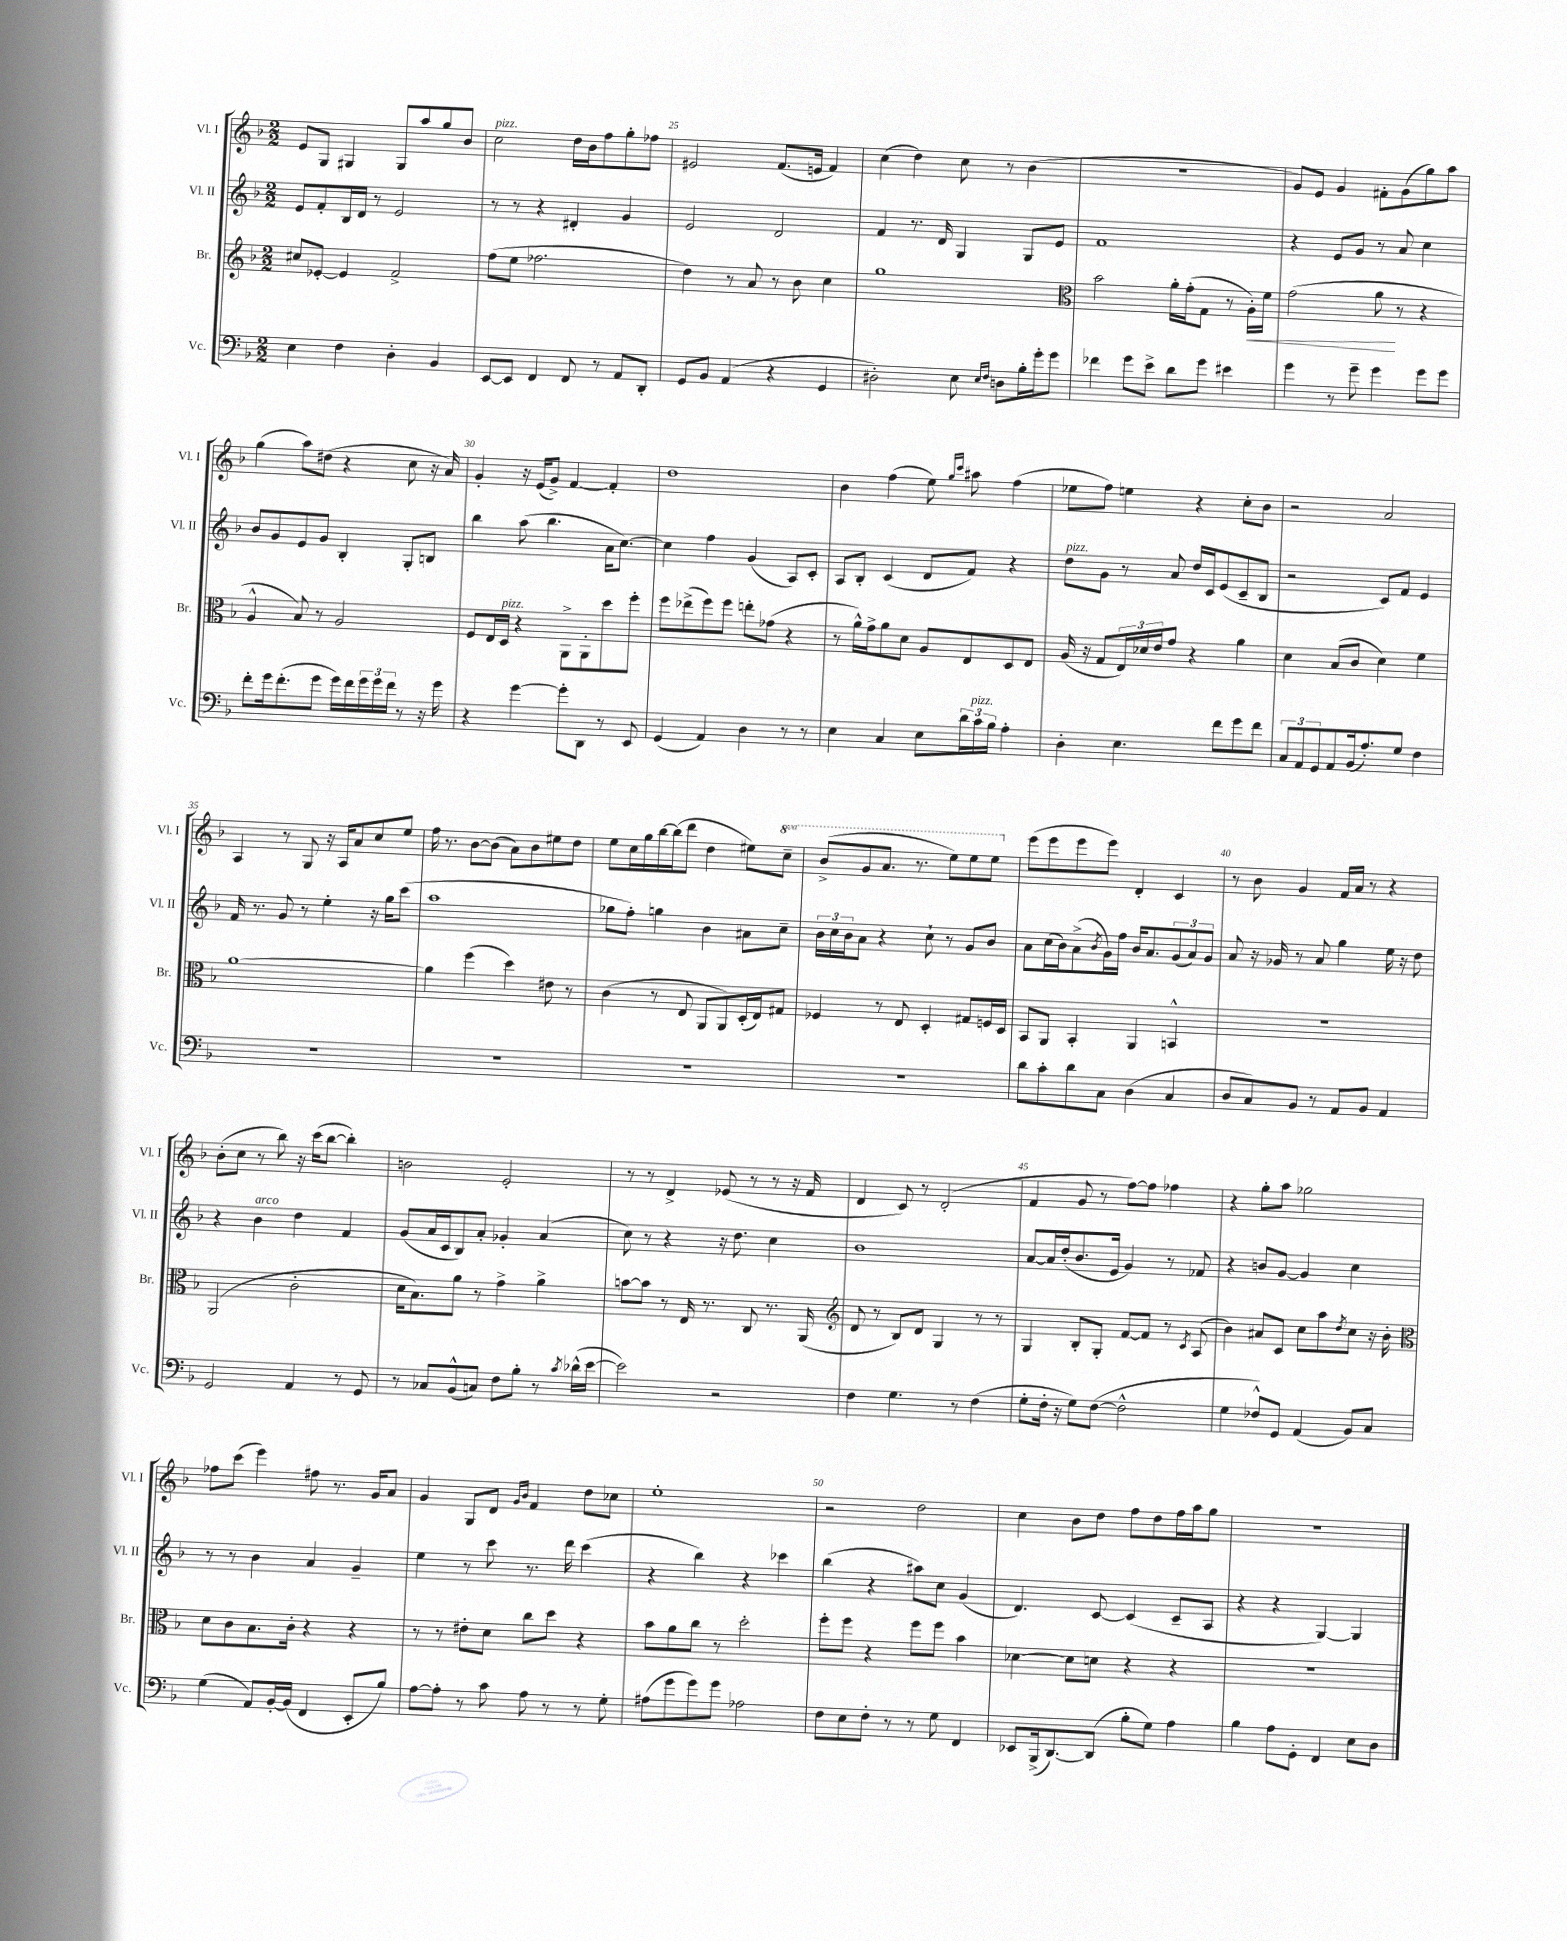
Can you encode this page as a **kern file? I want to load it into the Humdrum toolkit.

**kern	**kern	**kern	**kern
*staff4	*staff3	*staff2	*staff1
*clefF4	*clefG2	*clefG2	*clefG2
*k[b-]	*k[b-]	*k[b-]	*k[b-]
*M2/2	*M2/2	*M2/2	*M2/2
4E	8cc#	8e	8e
.	[8e-'	8f'	8G
4F	4e-]	16B-	4G#
.	.	16d	.
.	.	8r	.
4D'	2f^	2e	8G#
.	.	.	8aa
4BB-	.	.	8gg
.	.	.	8b-
=	=	=	=
[8EE	(8ff	8r	2cc
8EE]	8ee	8r	.
4FF	2.ff-	4r	.
8FF	.	4d#'	16dd
.	.	.	16b-
8r	.	.	8ff
8AA	.	4g	8gg'
8DD'	.	.	8ff-
=	=	=	=
8GG	4dd)	2e	2e#
8BB-	.	.	.
(4AA	8r	.	.
.	8a	.	.
4r	8r	2d	(8.f
.	8b-	.	.
.	.	.	16e
4GG	4cc	.	4f)
=	=	=	=
2D#')	1gg	4f	(4cc
.	.	8.r	4dd)
.	.	16d	.
8E	.	4G	8cc
16qqE	.	.	.
16qqF	.	.	.
8D	.	.	8r
16B-'	.	8G	(4b-
16g'	.	.	.
8g	.	8e	.
=	=	=	=
*	*clefC3	*	*
4f-	2b-	1f	1r
8g	.	.	.
8e^	.	.	.
8d	16a'	.	.
.	(16g'	.	.
8g	8G	.	.
4e#	8r	.	.
.	16A')	.	.
.	16f	.	.
=	=	=	=
4g	(2g	4r	8g)
.	.	.	8e
8r	.	8e	4g
8g~	.	8g	.
4g	8a	8r	8f#'
.	8r	8a	(8g
8g	4r	4cc	8gg)
8g	.	.	8aa
=	=	=	=
8f'	4A^^	8b-	(4gg
16g	.	8g	.
(8.f'	.	.	.
.	8B-)	8e	8aa)
8g	8r	8g	(8dd#
16g)	2A	4B-'	4r
16f	.	.	.
24g	.	.	.
24g	.	.	.
24f	.	.	.
8r	.	8G'	8cc
16r	.	8B	16r
16g	.	.	16a)
=	=	=	=
4r	8F	4bb-	4g'
.	16E	.	.
.	16D	.	.
[4g	4r	(8aa	16r
.	.	.	(16e
.	.	4.bb-	8g^)
8g']	8AA^	.	[4f
8DD	8AA'	.	.
8r	8dd	16a	4f']
.	.	[8.cc)	.
8EE	8ff'	.	.
=	=	=	=
(4GG	8ff	4cc]	1dd
.	(8ee-^	.	.
4AA)	8ff)	4ff	.
.	8ff	.	.
4D	8ee'	(4g	.
.	(8g-	.	.
8r	4r	8A)	.
8r	.	8c'	.
=	=	=	=
4E	8r	8A	4b-
.	16a^^)	8B-'	.
.	16g^	.	.
4C	8a	(4c	(4ff
.	8d	.	.
8E	8A	8d	8ee)
.	.	.	16qqgg
.	.	.	16qqccc
24d	8E	8f)	8aa#
24c	.	.	.
24B-	.	.	.
4A'	8D	4r	(4ff
.	8E	.	.
=	=	=	=
4D'	(16A	8dd	8ee-
.	16r	.	.
.	8G	8g	8ff)
4.E	24E)	8r	4ee
.	24d-	.	.
.	24e	.	.
.	8g	8a	.
.	4r	16dd	4r
.	.	16c	.
8f	.	(8e	.
8g	4a	8c~	8cc'
8f	.	8B-	8b-
=	=	=	=
12C	4d	2r	2r
12AA	.	.	.
12GG	.	.	.
8AA	(8B-	.	.
(16BB-	8c	.	.
8.A')	.	.	.
.	4d)	8c)	2a
8G	.	8f	.
4F	4f	4e	.
=	=	=	=
1r	[1a	16f	4A
.	.	8.r	.
.	.	8g	8r
.	.	8r	8G
.	.	4ee'	16r
.	.	.	16A
.	.	.	8a
.	.	16r	8cc
.	.	16gg	.
.	.	(8ccc	8ee
=	=	=	=
1r	4a]	1aa	16ff
.	.	.	8.r
.	(4ff	.	[8b-
.	.	.	(8b-]
.	4dd)	.	8a)
.	.	.	8b-
.	8e#	.	8ee#
.	8r	.	8dd
=	=	=	=
1r	(4c	8gg-	8ee
.	.	8ff')	16cc
.	.	.	16gg
.	8r	4gg	[16bb-
.	.	.	(16bb-]
.	8E	.	8ddd
.	8AA	4b-	4dd
.	8AA)	.	.
.	(16D'	8a#	8ee#)
.	16E)	.	.
.	8G#	8cc~	8ccc~
=	=	=	=
1r	4F-	24b-	(8bb-^
.	.	24cc	.
.	.	24b-	.
.	.	8a	8gg
.	8r	4r	8.aa
.	8E	.	.
.	.	.	8.r
.	4D'	8cc`	.
.	.	8r	8eee)
.	8G#	8g	8eee
.	16F	8b-	8eee
.	16D	.	.
=	=	=	=
8d	8BB-	8a	(8eee
8c'	8AA	(16cc	8eee
.	.	16b-)	.
8d	4BB-'	(8a^	8eee
.	.	8qb-	.
8C	.	16g)	8eee)
.	.	16ff	.
(4D	4AA	16b-	4d'
.	.	8.a	.
4C	4BB^^	(12g	4c
.	.	12a)	.
.	.	12g	.
=	=	=	=
8D	1r	8a	8r
8C)	.	16r	8b-
.	.	16g-	.
8BB-	.	8r	4g
8r	.	8a	.
8AA	.	4gg	16f
.	.	.	16a
8BB-	.	.	8r
4AA	.	16ee	4r
.	.	16r	.
.	.	8dd	.
=	=	=	=
2GG	(2AA	4r	(8b-'
.	.	.	8cc
.	.	4b-	8r
.	.	.	8bb-)
4AA	2c'	4dd	16r
.	.	.	(16ccc
.	.	.	[8bb-
8r	.	4f	4bb-'])
8GG	.	.	.
=	=	=	=
8r	16d	(8g	2b
.	8.B-)	.	.
8C-	.	16a	.
.	.	16c	.
(8BB-^^	8a	8B-)	.
8C)	8r	8a'	.
8F	4g^	4g-'	2e'
8B-'	.	.	.
8r	4a^	(4a	.
8qc	.	.	.
(16d-^^	.	.	.
[16e	.	.	.
=	=	=	=
2e])	[8b	8cc)	8r
.	8b]	8r	8r
.	8r	4r	4d^
.	16E	.	.
.	8.r	.	.
2r	.	16r	(8e-
.	.	8.dd	.
.	8C	.	8r
.	8.r	4cc	8r
.	.	.	16r
.	(16AA	.	16f
=	=	=	=
*	*clefG2	*	*
4F	8d	1b-	4d
.	8r	.	.
4.G	8B-)	.	8c)
.	8d	.	8r
.	4G	.	(2d'
8r	.	.	.
(4F	8r	.	.
.	8r	.	.
=	=	=	=
8G'	4G	[8a	4f
16F'	.	16a]	.
16r	.	(16dd'	.
8G)	8B-'	8.b-	8g
([8F	8G'	.	8r
.	.	16e	.
2F^^]	[8f	4g)	[8ff)
.	8f]	.	8ff]
.	8r	8r	4ff-
.	8qc	.	.
.	(8A	8f-	.
=	=	=	=
4G	4b-)	4r	4r
8F-^^)	8a#	8b	8gg'
8GG	8c	[8g	8aa
(4AA	8cc	4g]	2gg-
.	8aa	.	.
.	8qdd	.	.
8BB-)	8cc	4cc	.
8C	16r	.	.
.	16b-'	.	.
=	=	=	=
*	*clefC3	*	*
(4G	8d	8r	8ff-
.	8c	8r	(8ccc
8AA)	8.B-	4b-	4eee)
[16BB-'	.	.	.
(16BB-]	16c'	.	.
4FF	4r	4a	8ff#
.	.	.	8.r
8EE'	4r	4g~	.
.	.	.	16g
8B-)	.	.	8a
=	=	=	=
[8A	8r	4ee	4g
8A']	8r	.	.
8r	8e#'	8r	8G
8c	8d	8ccc	8d
.	.	.	16qqg
.	.	.	16qqb-
8A	8cc	8.r	4f
8r	8dd	.	.
.	.	16ddd	.
8r	4r	(4ccc	8dd
8G'	.	.	8cc-
=	=	=	=
(8A#	8b-	4r	1ee'
8g	8a	.	.
8g)	8cc	4bb-)	.
8g	8r	.	.
2A-	2dd'	4r	.
.	.	4ccc-	.
=	=	=	=
8F	8ff'	(4bb-	2r
8E	8ff	.	.
8F'	4r	4r	.
8r	.	.	.
8r	8ff	8aa#)	2dd
8G	8ff	8cc	.
4FF	4b-	(4g	.
=	=	=	=
8EE-	[4d-	4.d)	4cc
(16BBB-^	.	.	.
[8.DD)	.	.	.
.	8d-]	.	8b-
(8DD]	8d	[8c	8dd
8B-'	4r	(4c]	8ff
8G)	.	.	8dd
4A	4r	8c~	16ff
.	.	.	16aa
.	.	8A	8gg
=	=	=	=
4B-	1r	4r	1r
8A	.	4r	.
8GG'	.	.	.
4FF	.	[4G)	.
8E	.	4G]	.
8D	.	.	.
==	==	==	==
*-	*-	*-	*-
